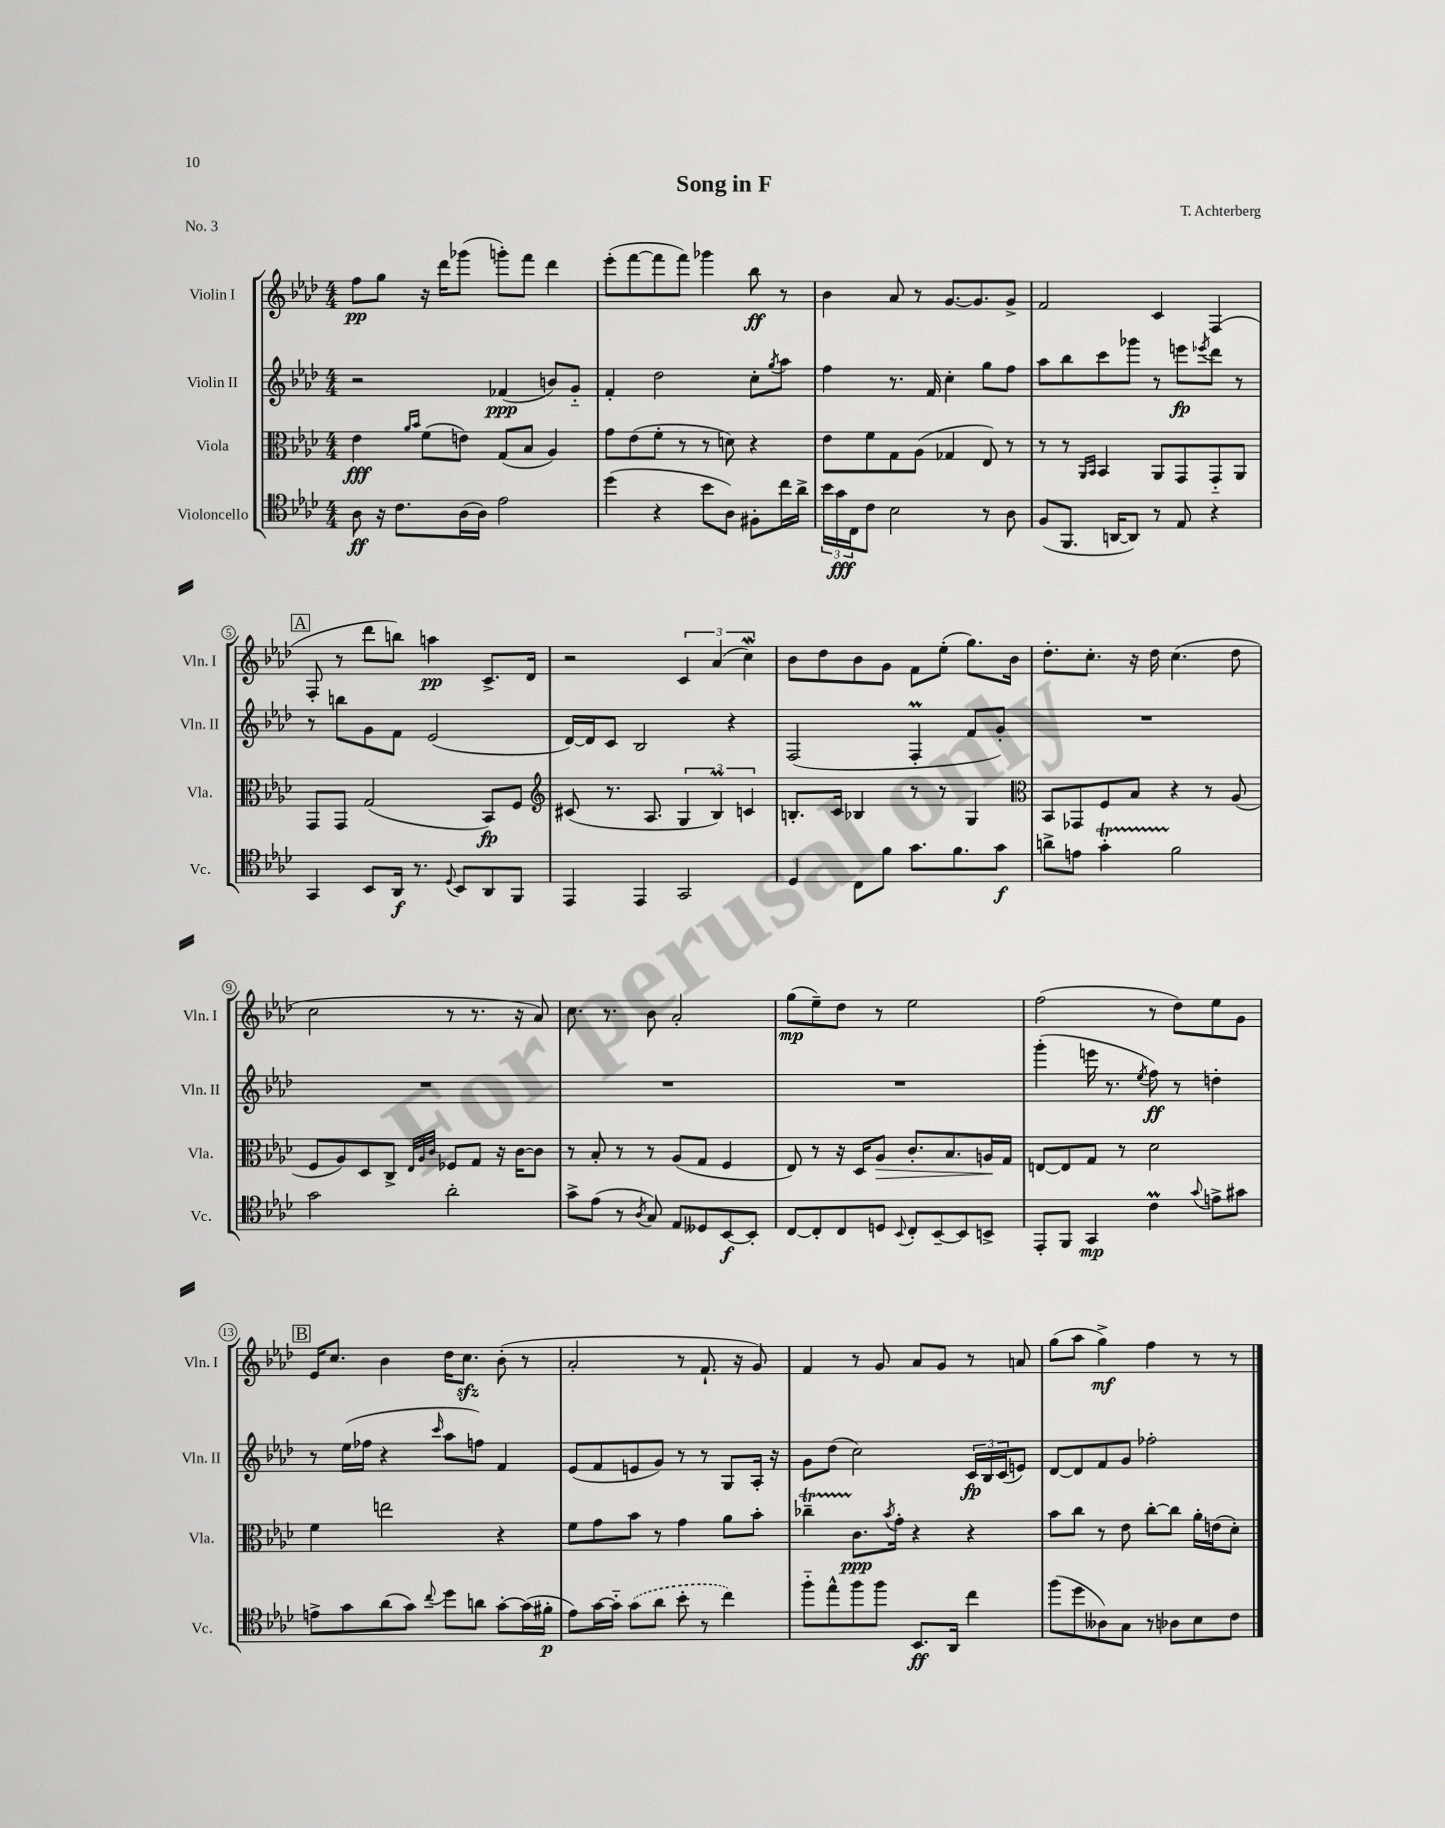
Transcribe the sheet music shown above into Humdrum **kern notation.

**kern	**kern	**kern	**kern
*staff4	*staff3	*staff2	*staff1
*clefC4	*clefC3	*clefG2	*clefG2
*k[b-e-a-d-]	*k[b-e-a-d-]	*k[b-e-a-d-]	*k[b-e-a-d-]
*M4/4	*M4/4	*M4/4	*M4/4
8A-\	4e-\	2r	8ff\L
16r	.	.	8gg\J
8.c\L	.	.	.
.	16qqa-/LL	.	.
.	16qqb-/JJ	.	.
.	(8f\L	.	16r
.	.	.	16ddd-\LK
(16A-\L	8e\J)	.	(8ggg-\J
16A-\JJ)	.	.	.
2e-\	(8G/L	(4f-/	8ggg'\L)
.	8B-/J	.	8fff\J
.	4A-/)	8b/L)	4ddd-\
.	.	8g'~/J	.
=	=	=	=
(4dd-\	8g\L	4f'/	(8eee-'\L
.	(8e-\	.	[8fff\
4r	8f'\J	2dd-\	8fff\]
.	8r	.	8fff\J)
8b-\L	8r	.	4ggg-\
8A-\J)	8d\)	.	.
8F#'\L	4r	8cc'\L	8bb-\
.	.	8qgg/	.
16cc\L	.	8aa-\J	8r
16a-^\JJ	.	.	.
=	=	=	=
24b-\LL	8e-\L	4ff\	4b-\
24g\	.	.	.
24C\J	.	.	.
8c\J	8f\	.	.
2B-\	8G\	8.r	8a-/
.	(8A-\J	.	8r
.	.	16f/	.
.	4G-/	4cc'\	[8.g/L
.	.	.	8.g/]
8r	8E-/)	8gg\L	.
8A-\	8r	8ff\J	8g^/J
=	=	=	=
(8F/L	8r	8aa-\L	2f/
8.FF/J	8r	8bb-\	.
.	16qqAA-/LL	.	.
.	16qqBB-/JJ	.	.
.	4BB-/	8ccc\	.
[16AA/LK	.	.	.
8AA/]J)	.	8ggg-\J	.
8r	8AA-/L	8r	4c/
8E-/	8GG/	8eee\L	.
.	.	8qeee-/	.
4r	8GG'~/	8ddd-\J	(4F/
.	8AA-/J	8r	.
=	=	=	=
4GG/	8GG/L	8r	8F'/
.	8GG/J	8bb\L	8r
8BB-/L	(2G/	8g\	8ddd-\L
16AA-/Jk	.	8f\J	8bb\J)
8.r	.	.	.
.	.	(2e-/	4aa\
8qqD-/	.	.	.
8BB-/L	.	.	.
8AA-/	8BB-/L)	.	8.c^/L
8FF/J	8F/J	.	.
.	.	.	16d-/Jk
=	=	=	=
*	*clefG2	*	*
4EE-/	(8c#/	[16d-/LL)	2r
.	.	16d-/]J	.
.	8.r	8c/J	.
4EE-/	.	2B-/	.
.	8.A-/	.	.
2GG/	6G/	.	6c/
.	6B-/)	.	(6a-/
.	.	4r	.
.	6c/	.	6cc\)
=	=	=	=
4D-/	8.B'/L	(2F/	8b-\L
.	.	.	8dd-\
.	16c/Jk	.	.
8C\L	4B-/	.	8b-\
8f\J	.	.	8g\J
8.g\L	8r	4F'/	8f\L
.	8r	.	(8ee-'\J
8.f\	.	.	.
.	4G/	8f/L	8.gg\L)
8g\J	.	8g'/J)	.
.	.	.	16b-\Jk
=	=	=	=
*	*clefC3	*	*
8a^\L	8BB-/L	1r	8.dd-'\L
8e\J	8GG-/	.	.
.	.	.	8.cc'\J
4g'\	8F/	.	.
.	8B-/J	.	16r
.	.	.	16dd-\
2f\	4r	.	(4.cc\
.	8r	.	.
.	(8A-/	.	8dd-\
=	=	=	=
2g\	8F/L	1r	2cc\
.	8A-/)	.	.
.	8D-/	.	.
.	8C^/J	.	.
.	32qqE-/LLL	.	.
.	32qqA-/	.	.
.	32qqc/JJJ	.	.
2a-'\	8F-/L	.	8r
.	8G/J	.	8.r
.	16r	.	.
.	[16c\LK	.	16r
.	8c\]J	.	8a-/)
=	=	=	=
8g^\L	8r	1r	8.cc\
(8e-\J	8B-'/	.	.
.	.	.	8.r
8r	8r	.	.
8qA-/	.	.	.
8G/)	8r	.	8b-\
8E-/L	(8A-/L	.	2a-'/
8D--/	8G/J	.	.
[8BB-/	4F/	.	.
8BB-'/]J	.	.	.
=	=	=	=
[8C/L	8E-/)	1r	(8gg\L
8C'/]	8r	.	8ee-~\)
8C/	16r	.	8dd-\J
.	16D-/LK	.	.
8D/J	8A-/J	.	8r
8qqBB-/	.	.	.
8C'/L	8.c'/L	.	2ee-\
[8BB-~/	.	.	.
.	8.B-/	.	.
8BB-/]	.	.	.
8BB^/J	16A/L	.	.
.	16G/JJ	.	.
=	=	=	=
8EE-'/L	[8E/L	(4ggg'\	(2ff\
8FF/J	8E/]	.	.
4GG/	8G/J	16eee\	.
.	.	8.r	.
.	8r	.	.
.	.	8qee-/	.
4c\	2d-\	8ff\)	8r
.	.	8r	8dd-\L)
8qqg/	.	.	.
8e^\L	.	4dd'\	8ee-\
8g#\J	.	.	8g\J
=	=	=	=
8e^\L	4f\	8r	16e-/LK
.	.	.	8.cc/J
8g\	.	(16ee-\LL	.
.	.	16ff-\JJ	.
(8a-\	2ee\	4r	4b-\
8g\J)	.	.	.
8qqcc/	.	16qqccc/	.
8dd-\L	.	8aa-\L	16dd-\LK
.	.	.	8.cc\J
8a\J	.	8ff\J)	.
[8g'\L	4r	4f/	(8b-'\
(16g\]L	.	.	8r
16f#'\JJ	.	.	.
=	=	=	=
8e-\L)	8f\L	(8e-/L	2a-'/
[16g\L	8g\	8f/	.
16g'~\]JJ	.	.	.
(8g\L	8b-\J	8e/	.
8a-\J	8r	8g/J)	.
8b-'\	4g\	8r	8r
8r	.	8r	8.f`/
4cc\)	8a-\L	8G/L	.
.	.	.	16r
.	8b-'\J	16A-'/Jk	8g/)
.	.	16r	.
=	=	=	=
8ff'~\L	4cc-~\	8g\L	4f/
8ee-^^\	.	(8dd-\J	.
8ff\	8.c\L	2cc\)	8r
8ff\J	.	.	8g/
.	8qb-/	.	.
.	16g'\Jk	.	.
8.BB-/L	4r	.	8a-/L
.	.	.	8g/J
16AA-/Jk	.	.	.
4cc\	4r	24c/LL	8r
.	.	24B-/	.
.	.	(24c/J	.
.	.	8e/J)	8a/
=	=	=	=
(8ff\L	8b-\L	[8d-/L	(8gg\L
8dd-\	8cc\J	8d-/]	8aa-\J
8A--\)	8r	8f/	4gg^\)
8G\J	8e-\	8g/J	.
8r	[8cc'\L	2ff-'\	4ff\
8A-\L	8cc\]J	.	.
8B-\	16a-'\LL	.	8r
.	(16e\J	.	.
8c\J	8d-'\J)	.	8r
==	==	==	==
*-	*-	*-	*-
